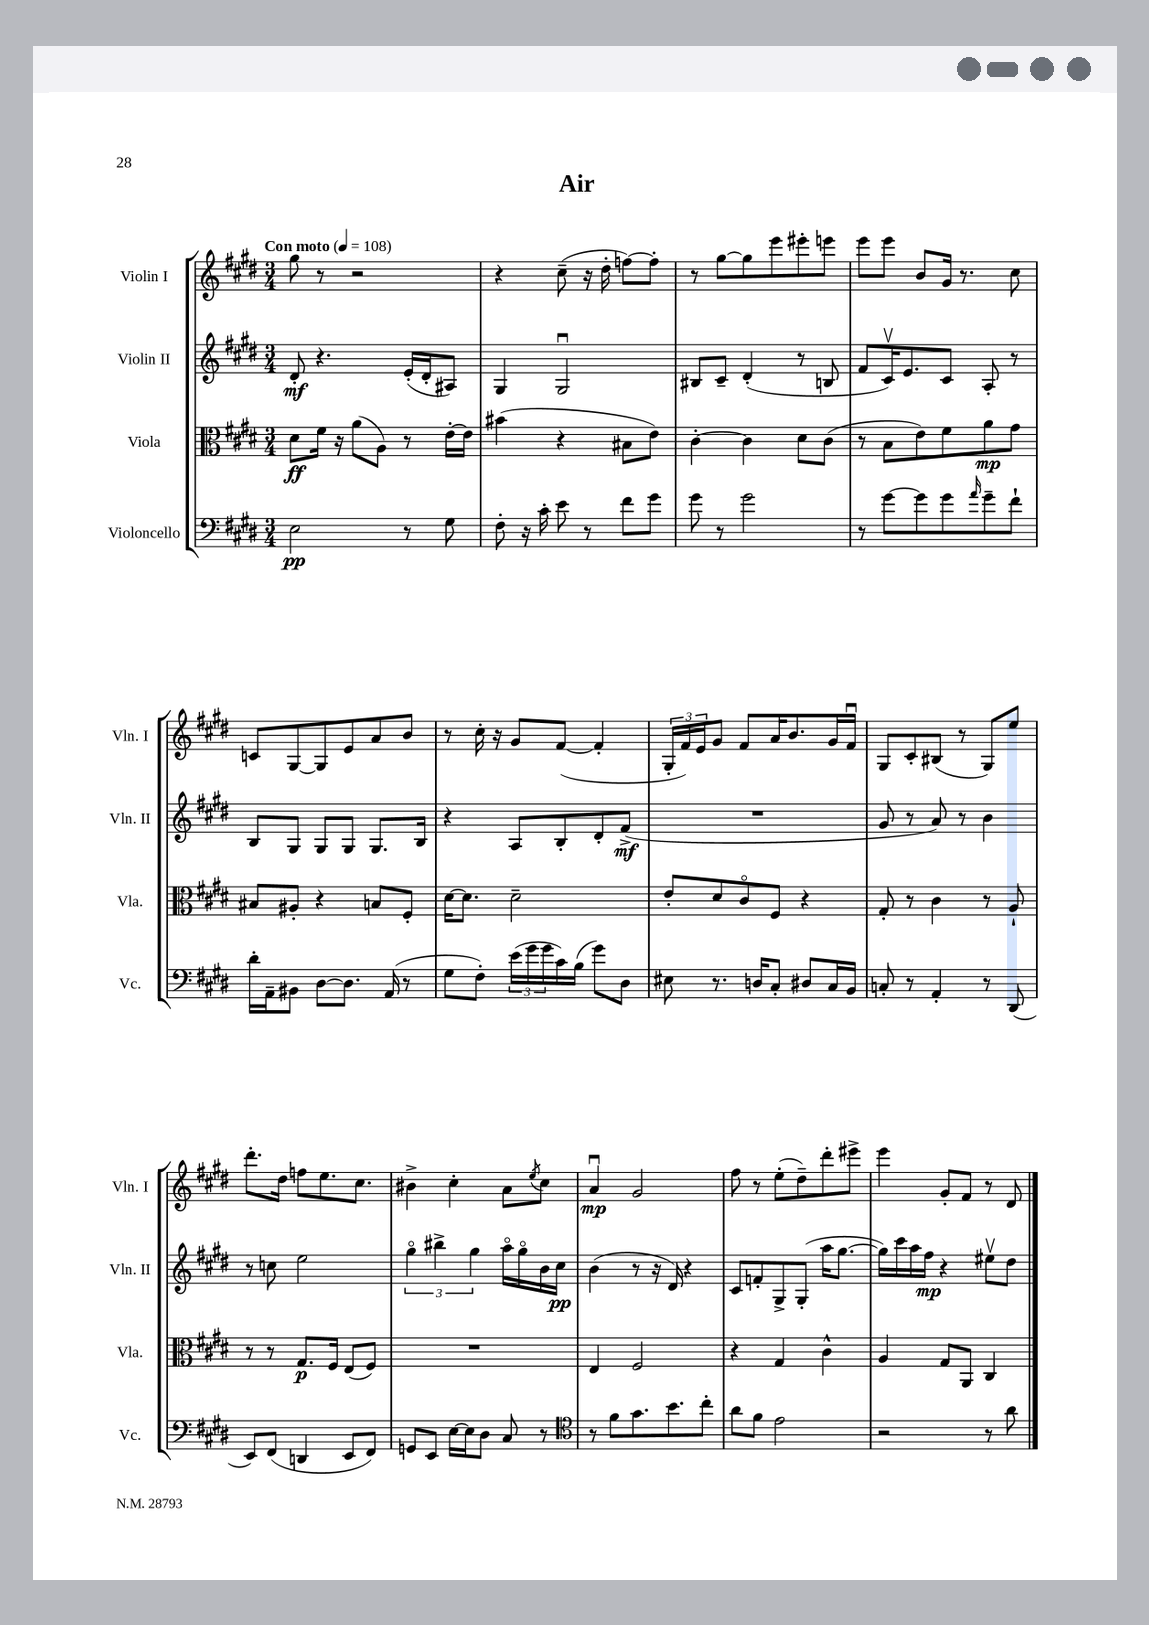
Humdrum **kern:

**kern	**kern	**kern	**kern
*staff4	*staff3	*staff2	*staff1
*clefF4	*clefC3	*clefG2	*clefG2
*k[f#c#g#d#]	*k[f#c#g#d#]	*k[f#c#g#d#]	*k[f#c#g#d#]
*M3/4	*M3/4	*M3/4	*M3/4
*MM108	*MM108	*MM108	*MM108
2E	8d#	8d#'	8gg#
.	16f#	4.r	8r
.	16r	.	.
.	(8a	.	2r
.	8A)	.	.
8r	8r	(16e'	.
.	.	16d#'	.
8G#	[16e'	8A#)	.
.	16e]	.	.
=	=	=	=
8F#'	(4b#	4G#	4r
16r	.	.	.
16c#'	.	.	.
8e	4r	2G#u	(8cc#~
8r	.	.	16r
.	.	.	16dd#'
8f#	8B#	.	[8ff)
8g#	8e)	.	8ff']
=	=	=	=
8g#	[4c#'	8B#	8r
8r	.	8c#~	[8gg#
2g#	4c#]	(4d#'	8gg#]
.	.	.	8eee
.	8d#	8r	8eee#'
.	(8c#	8B	8eee
=	=	=	=
8r	8r	8f#	8eee
[8g#	8B	16c#v)	8eee
.	.	8.e	.
8g#]	8e)	.	8b
8g#	8f#	8c#	16g#
.	.	.	8.r
16qqa	.	.	.
8g#~	8a	8A'	.
8f#`	8g#	8r	8cc#
=	=	=	=
16d#'	8B#	8B	8c
16AA~	.	.	.
8BB#	8A#'	8G#	[8G#
[8D#	4r	8G#	8G#]
8.D#]	.	8G#	8e
.	8B	8.G#	8a
(16AA	.	.	.
8r	8F#'	.	8b
.	.	16B	.
=	=	=	=
8G#	[16d#	4r	8r
.	8.d#]	.	.
8F#')	.	.	16cc#'
.	.	.	16r
(24e	2d#~	8A	8g#
24g#	.	.	.
24g#	.	.	.
16c#)	.	8B'	([8f#
(16B	.	.	.
8g#)	.	8d#'	4f#']
8D#	.	(8f#^	.
=	=	=	=
8E#	8e'	2.r	24G#'
.	.	.	24f#)
.	.	.	24e
8.r	8d#	.	8g#
.	8c#o	.	8f#
16D	.	.	.
8C#'	8F#	.	16a
.	.	.	8.b
8D#	4r	.	.
16C#	.	.	16g#
16BB	.	.	16f#u
=	=	=	=
8C'	8G#'	8g#	8G#
8r	8r	8r	8c#'
4AA'	4c#	8a)	(8B#
.	.	8r	8r
8r	8r	4b	8G#)
(8DD#	8A`	.	8ee
=	=	=	=
8EE)	8r	8r	8.ddd#'
(8FF#	8r	8cc	.
.	.	.	16dd#
4DD	8.G#	2ee	8ff
.	.	.	8.ee
.	16F#	.	.
8EE	(8E	.	.
.	.	.	8.cc#
8FF#)	8F#)	.	.
=	=	=	=
8GG	2.r	6gg#o	4b#^
8EE	.	.	.
.	.	6bb#^	.
[16E	.	.	4cc#'
16E]	.	.	.
.	.	6gg#	.
8D#	.	.	.
8C#	.	16aao	8a
.	.	16gg#o	.
.	.	.	8qee
8r	.	16b	8cc#
.	.	16cc#	.
=	=	=	=
*clefC4	*	*	*
8r	4E	(4b	4au
8f#	.	.	.
8.g#	2F#	8r	2g#
.	.	16r	.
8.b	.	16d#)	.
.	.	4r	.
8cc#'	.	.	.
=	=	=	=
8a	4r	8c#	8ff#
8f#	.	8f'	8r
2e	4G#	8G#^	(8ee'
.	.	(8G#'	8dd#~)
.	4c#^^	16aa	8ddd#'
.	.	[8.gg#	.
.	.	.	8eee#^
=	=	=	=
2r	4A	16gg#])	4eee
.	.	16ccc#	.
.	.	16aa	.
.	.	16ff#	.
.	8G#	4r	8g#'
.	8AA	.	8f#
8r	4C#	8ee#v	8r
8a	.	8dd#	8d#
==	==	==	==
*-	*-	*-	*-
